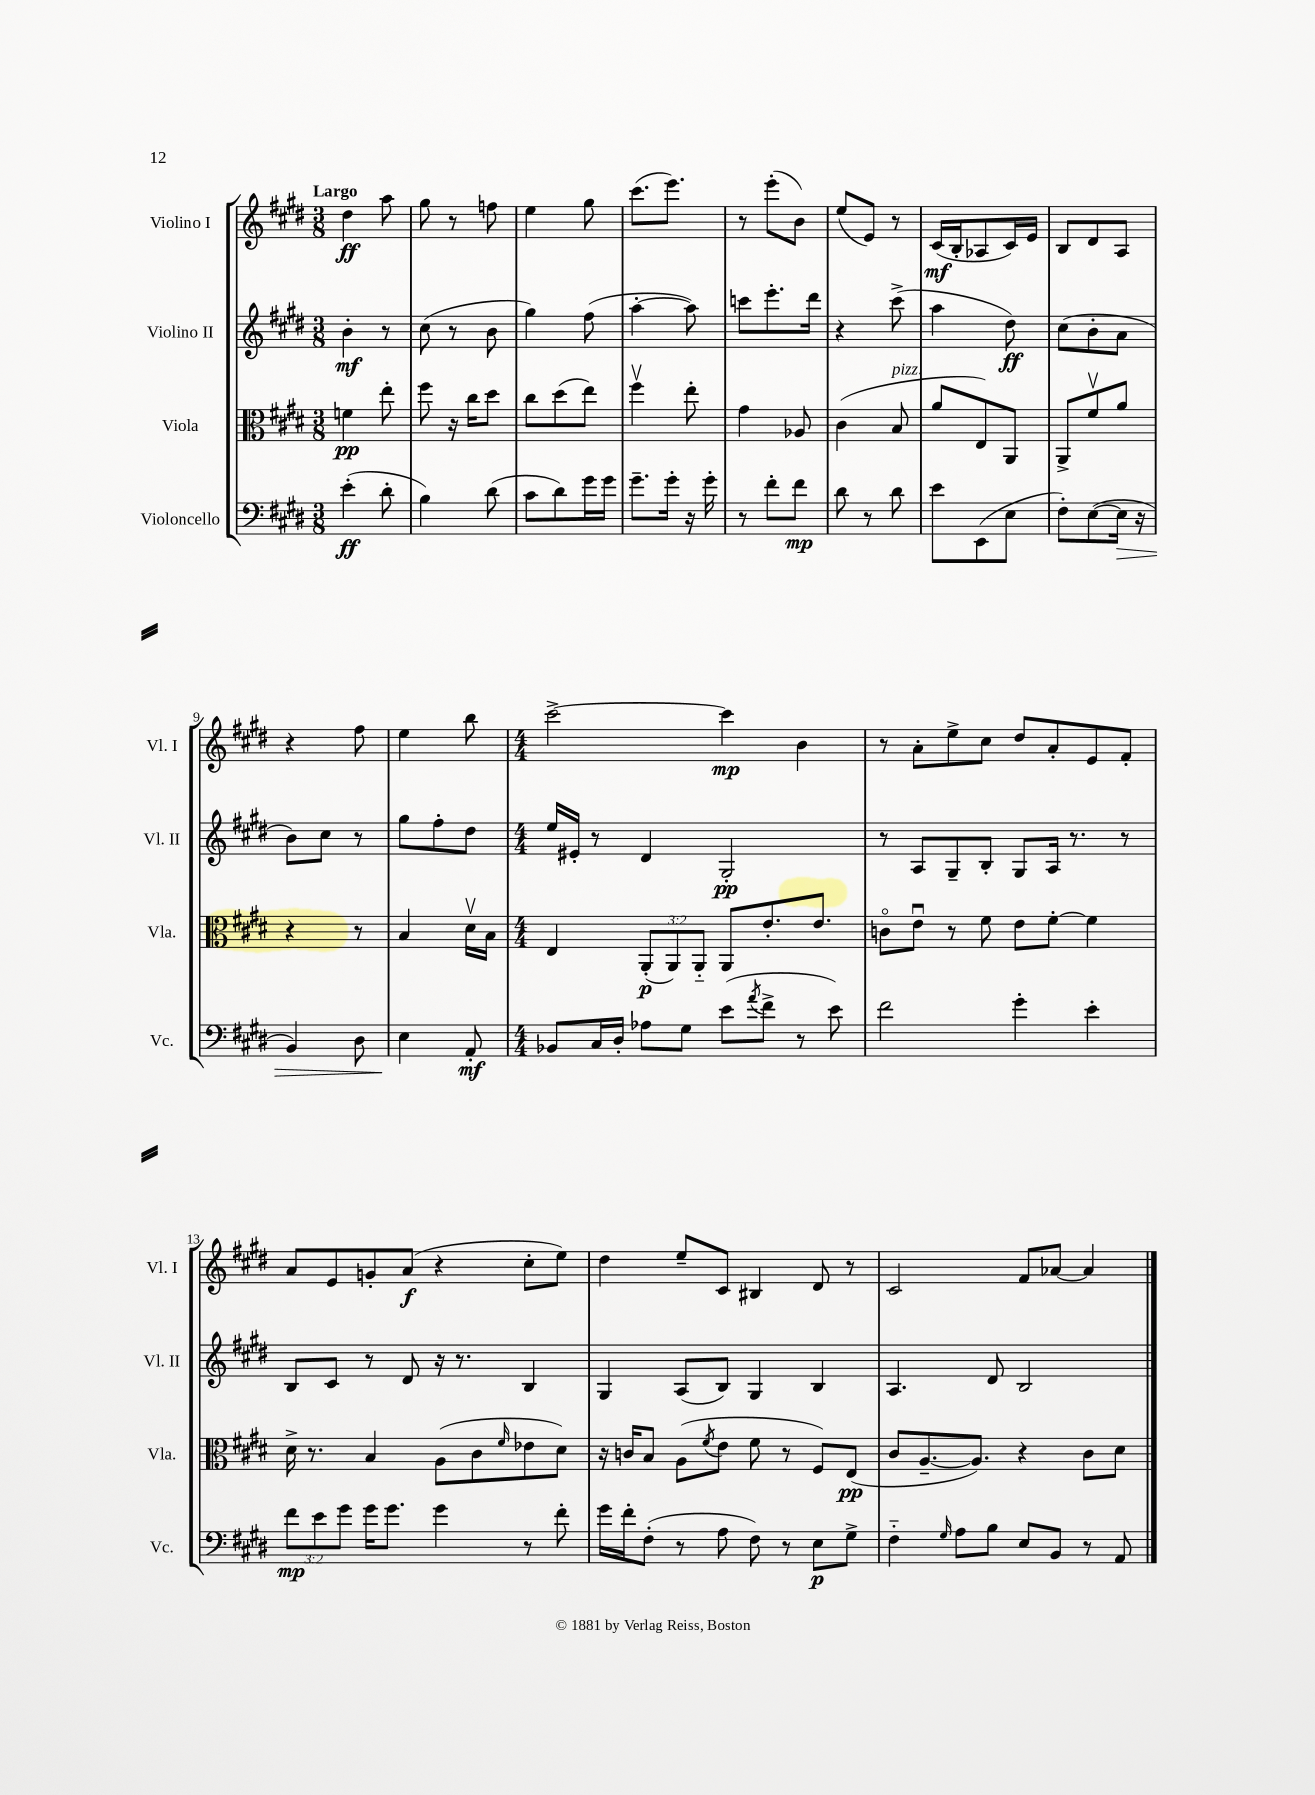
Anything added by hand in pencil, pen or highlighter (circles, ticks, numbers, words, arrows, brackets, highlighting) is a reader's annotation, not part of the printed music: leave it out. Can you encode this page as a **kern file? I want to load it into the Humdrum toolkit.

**kern	**kern	**kern	**kern
*staff4	*staff3	*staff2	*staff1
*clefF4	*clefC3	*clefG2	*clefG2
*k[f#c#g#d#]	*k[f#c#g#d#]	*k[f#c#g#d#]	*k[f#c#g#d#]
*M3/8	*M3/8	*M3/8	*M3/8
(4e'	4f	4b'	4dd#
8d#'	8ee'	8r	8aa
=	=	=	=
4B)	8ff#	(8cc#	8gg#
.	16r	8r	8r
.	16cc#	.	.
(8d#	8dd#	8b	8ff
=	=	=	=
8c#	8cc#	4gg#)	4ee
8d#)	(8dd#	.	.
16g#	8ee)	(8ff#	8gg#
16g#	.	.	.
=	=	=	=
8.g#~	4ff#v	[4aa'	(8.ccc#
16g#'	.	.	8.eee)
16r	8ee'	8aa])	.
16g#'	.	.	.
=	=	=	=
8r	4g#	8ccc	8r
8f#'	.	8.eee'	(8eee'
8f#	8A-	.	8b)
.	.	16ddd#	.
=	=	=	=
8d#	(4c#	4r	(8ee
8r	.	.	8e)
8d#	8B	(8ccc#^	8r
=	=	=	=
8e	8a	4aa	(16c#
.	.	.	16B'
(8EE	8E)	.	8A-
8E	8AA	8dd#)	16c#)
.	.	.	16e
=	=	=	=
8F#')	8AA^	(8cc#	8B
([8E	8f#v	8b'	8d#
16E]	8a	8a	8A
16r	.	.	.
=	=	=	=
4BB)	4r	8b)	4r
.	.	8cc#	.
8D#	8r	8r	8ff#
=	=	=	=
4E	4B	8gg#	4ee
.	.	8ff#'	.
8AA'	16d#v	8dd#	8bb
.	16B	.	.
=	=	=	=
*M4/4	*M4/4	*M4/4	*M4/4
8BB-	4E	16ee	[2ccc#^
.	.	16e#'	.
16C#	.	8r	.
16D#'	.	.	.
8A-	(12AA'	4d#	.
.	12AA)	.	.
8G#	.	.	.
.	12AA'~	.	.
(8e	8AA	2G#'	4ccc#]
8qa	.	.	.
8f#^	8.e'	.	.
8r	.	.	4b
.	8.e	.	.
8e)	.	.	.
=	=	=	=
2f#	8co	8r	8r
.	8eu	8A	8a'
.	8r	8G#~	8ee^
.	8f#	8B'	8cc#
4g#'	8e	8G#	8dd#
.	[8f#'	16A	8a'
.	.	8.r	.
4e'	4f#]	.	8e
.	.	8r	8f#'
=	=	=	=
12f#	16d#^	8B	8a
.	8.r	.	.
12e	.	.	.
.	.	8c#	8e
12g#	.	.	.
16g#	4B	8r	8g'
8.g#	.	.	.
.	.	8d#	(8a
4g#	(8A	16r	4r
.	.	8.r	.
.	8c#	.	.
.	16qqf#	.	.
8r	8e-	4B	8cc#'
8f#'	8d#)	.	8ee)
=	=	=	=
16g#	16r	4G#	4dd#
16f#'	16c	.	.
(8F#'	8B	.	.
8r	(8A	(8A	8ee~
.	8qf#	.	.
8A	8e	8B)	8c#
8F#)	8f#	4G#	4B#
8r	8r	.	.
8E	8F#)	4B	8d#
8G#^	(8E	.	8r
=	=	=	=
4F#'~	8c#	4.A	2c#
.	[8.A~	.	.
16qqG#	.	.	.
8A	.	.	.
.	8.A])	.	.
8B	.	8d#	.
8E	4r	2B	8f#
8BB	.	.	[8a-
8r	8c#	.	4a-]
8AA	8d#	.	.
==	==	==	==
*-	*-	*-	*-
